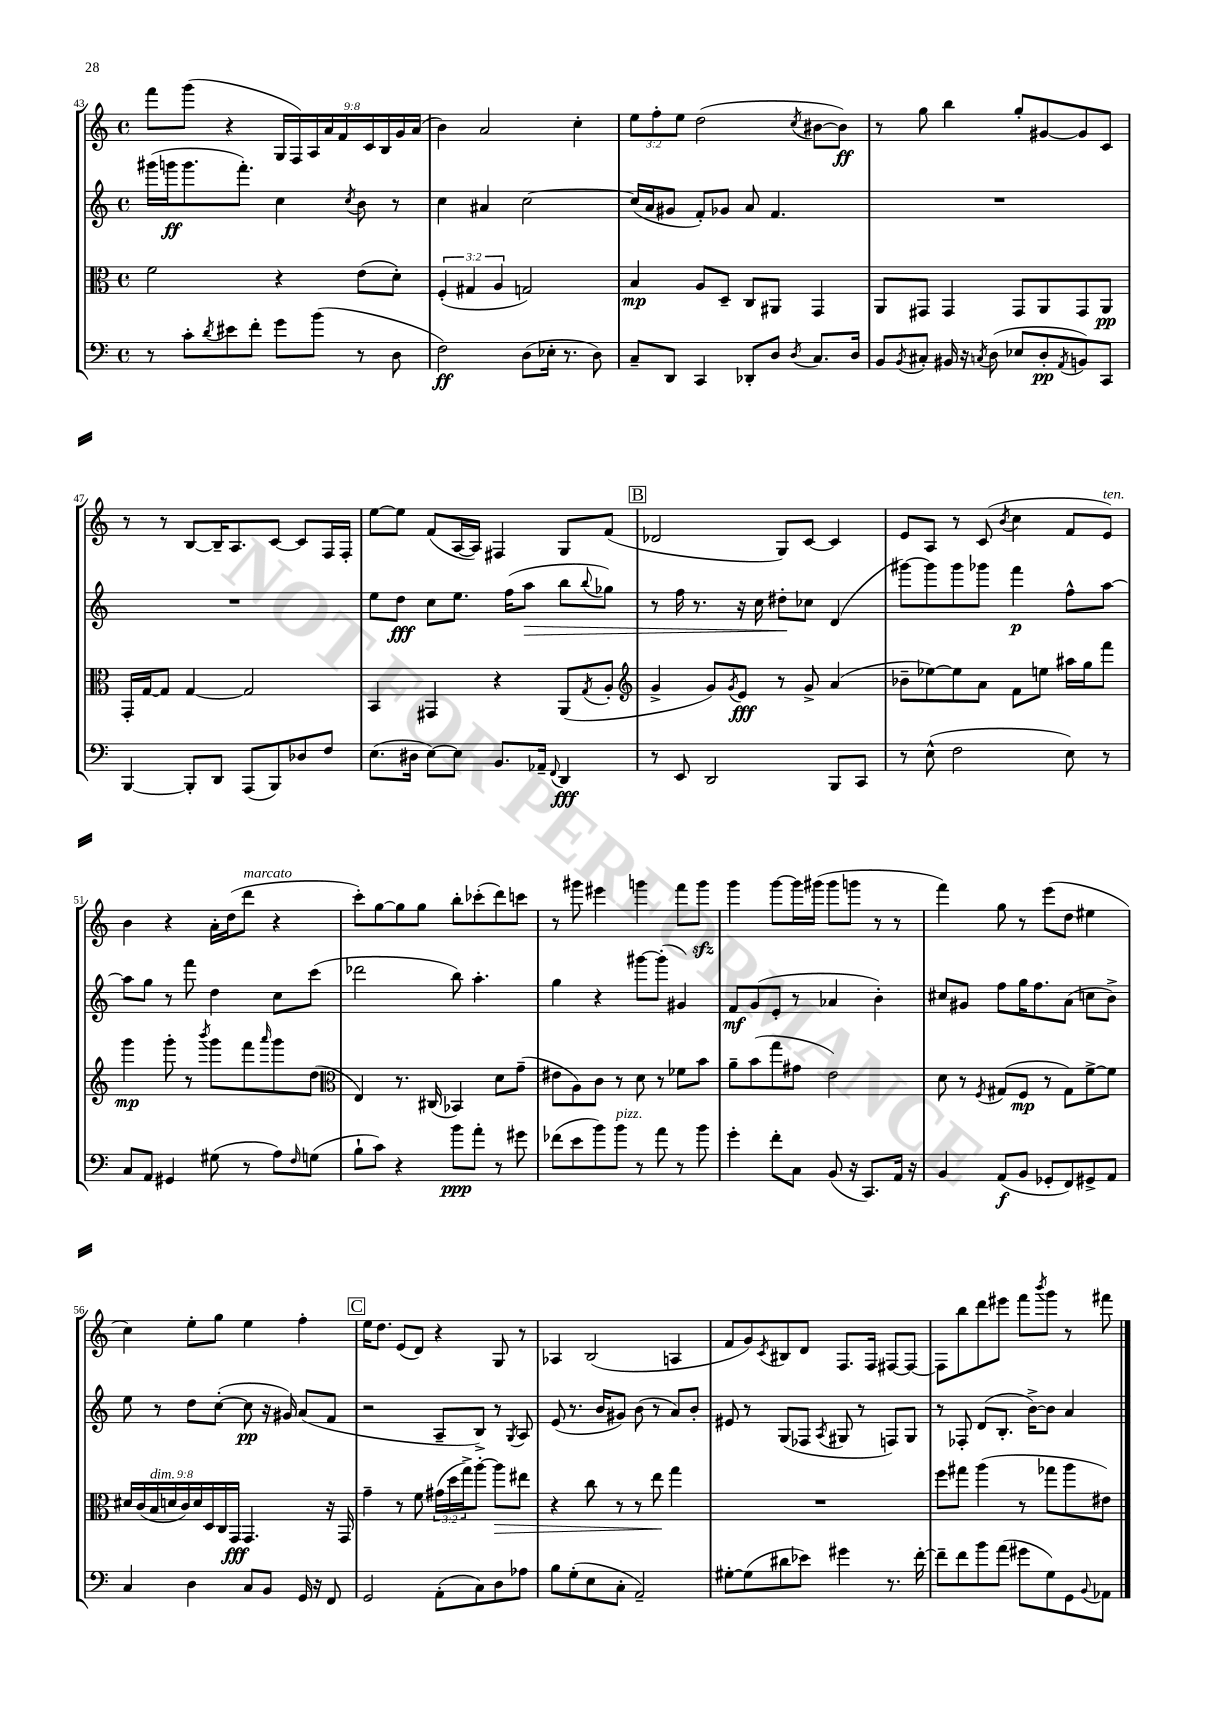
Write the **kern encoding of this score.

**kern	**dynam	**kern	**dynam	**kern	**dynam	**kern	**dynam
*part4	*part4	*part3	*part3	*part2	*part2	*part1	*part1
*staff4	*staff4	*staff3	*staff3	*staff2	*staff2	*staff1	*staff1
*clefF4	*	*clefC3	*	*clefG2	*	*clefG2	*
*k[]	*	*k[]	*	*k[]	*	*k[]	*
*M4/4	*	*M4/4	*	*M4/4	*	*M4/4	*
*met(c)	*	*met(c)	*	*met(c)	*	*met(c)	*
=43	=43	=43	=43	=43	=43	=43	=43
8r	.	2f\	.	(16ggg#X\LL	.	8fff\L	.
.	.	.	.	16gggn\J	ff	.	.
8c'\L	.	.	.	8.ggg\	.	(8ggg\J	.
8qd/	.	.	.	.	.	.	.
8e#X\	.	.	.	.	.	4r	.
.	.	.	.	8.fff'\J)	.	.	.
8f'\J	.	.	.	.	.	.	.
8g\L	.	4r	.	4cc\	.	18G/LL	.
.	.	.	.	.	.	18F/)	.
.	.	.	.	.	.	18A/	.
(8b\J	.	.	.	.	.	.	.
.	.	.	.	.	.	18a/	.
.	.	.	.	.	.	18f/	.
.	.	.	.	8qcc/	.	.	.
8r	.	(8e\L	.	8b\	.	.	.
.	.	.	.	.	.	18c/	.
.	.	.	.	.	.	18B/	.
8D\	.	8d'\J)	.	8r	.	.	.
.	.	.	.	.	.	18g/	.
.	.	.	.	.	.	(18a/JJ	.
=44	=44	=44	=44	=44	=44	=44	=44
2F\)	ff	(6F'/	.	4cc\	.	4b\)	.
.	.	6G#X/	.	.	.	.	.
.	.	.	.	4a#X/	.	2a/	.
.	.	6A/	.	.	.	.	.
(8D\L	.	2Gn/)	.	[2cc\	.	.	.
16E-X'\Jk	.	.	.	.	.	.	.
8.r	.	.	.	.	.	.	.
.	.	.	.	.	.	4cc'\	.
8D\)	.	.	.	.	.	.	.
=45	=45	=45	=45	=45	=45	=45	=45
8C~/L	.	4B/	mp	(16cc/LL]	.	12ee\L	.
.	.	.	.	16a/J	.	.	.
.	.	.	.	.	.	12ff'\	.
8DD/J	.	.	.	8g#X/J	.	.	.
.	.	.	.	.	.	12ee\J	.
4CC/	.	8A/L	.	8f'/L)	.	(2dd\	.
.	.	8D~/J	.	8g-X/J	.	.	.
8DD-X'/L	.	8C/L	.	8a/	.	.	.
8D/J	.	8AA#X/J	.	4.f/	.	.	.
8qD/	.	.	.	.	.	8qcc/	.
8.C/L	.	4GG/	.	.	.	[8b#X\L	.
.	.	.	.	.	.	8b#\J])	ff
16D/Jk	.	.	.	.	.	.	.
=46	=46	=46	=46	=46	=46	=46	=46
8BB/L	.	8AA/L	.	1r	.	8r	.
8qBB/	.	.	.	.	.	.	.
8C#X'/J	.	8GG#X/J	.	.	.	8gg\	.
16BB#X/	.	4GG#/	.	.	.	4bb\	.
16r	.	.	.	.	.	.	.
8qCn/	.	.	.	.	.	.	.
(8D\	.	.	.	.	.	.	.
8E-X/L	.	8GG#/L	.	.	.	8gg'/L	.
8D'/	pp	8AA/	.	.	.	[8g#X/	.
8qAA/	.	.	.	.	.	.	.
8BBn/)	.	8GG#/	.	.	.	8g#/]	.
8CC/J	.	8AA/J	pp	.	.	8c/J	.
!!LO:LB:g=z
=47	=47	=47	=47	=47	=47	=47	=47
[4BBB/	.	16GG'/LL	.	1r	.	8r	.
.	.	[16G/J	.	.	.	.	.
.	.	8G/J]	.	.	.	8r	.
8BBB'/L]	.	[4G/	.	.	.	[8B/L	.
8DD/J	.	.	.	.	.	16B~/K]	.
.	.	.	.	.	.	8.A/	.
(8AAA/L	.	2G/]	.	.	.	.	.
8BBB/)	.	.	.	.	.	[8c/J	.
8D-X/	.	.	.	.	.	8c/L]	.
8F/J	.	.	.	.	.	16F/L	.
.	.	.	.	.	.	16F'/JJ	.
=48	=48	=48	=48	=48	=48	=48	=48
(8.E\L	.	4BB/	.	8ee\L	.	[8ee\L	.
.	.	.	.	8dd\J	fff	8ee\J]	.
16D#X\Jk	.	.	.	.	.	.	.
[8E\L)	.	4GG#X/	.	8cc\L	.	(8f/L	.
8E\J]	.	.	.	8.ee\J	.	[16A/L	.
.	.	.	.	.	.	16A/JJ])	.
8.BB/L	.	4r	.	.	.	4F#X/	.
.	.	.	.	(16ff\KL	.	.	.
!	!	!	!	!	!LO:HP:b	!	!
.	.	.	.	8aa\J	>	.	.
16AA-X~/Jk	.	.	.	.	.	.	.
8qqFF/	.	.	.	.	.	.	.
4DD/	fff	(8AA/L	.	8bb\L	.	8G/L	.
.	.	8qG/	.	8qqbb/	.	.	.
.	.	8A'/J	.	8gg-X\J)	.	(8f/J	.
!!LO:REH:place=s1:t=B
=49	=49	=49	=49	=49	=49	=49	=49
*	*	*clefG2	*	*	*	*	*
8r	.	4g^/	.	8r	.	2d-X/	.
8EE/	.	.	.	16ff\	.	.	.
.	.	.	.	8.r	.	.	.
2DD/	.	8g/L)	.	.	.	.	.
.	.	8qg/	.	.	.	.	.
.	.	8e/J	fff	16r	.	.	.
.	.	.	.	16cc\	.	.	.
.	.	8r	.	8dd#X'\L	.	8G/L)	.
.	.	8g^/	.	8cc-X\J	]	[8c/J	.
8BBB/L	.	(4a/	.	(4d/	.	4c/]	.
8CC/J	.	.	.	.	.	.	.
=50	=50	=50	=50	=50	=50	=50	=50
8r	.	8b-X~\L	.	[8ggg#X\L)	.	8e/L	.
(8E^^\	.	[8ee-X\)	.	8ggg#\]	.	8A/J	.
2F\	.	8ee-\]	.	8ggg#\	.	8r	.
.	.	8a\J	.	8ggg-X\J	.	(8c/	.
.	.	.	.	.	.	8qb/	.
.	.	8f\L	.	4fff\	p	4cc\	.
.	.	8een\J	.	.	.	.	.
8E\)	.	16aa#X\LL	.	8ff^^\L	.	8f/L	.
.	.	16gg\J	.	.	.	.	.
!	!	!	!	!	!	!LO:TX:a:i:t=ten.	!
8r	.	8fff\J	.	[8aa\J	.	8e/J)	.
!!LO:LB:g=z
=51	=51	=51	=51	=51	=51	=51	=51
8C/L	.	4ggg\	mp	8aa\L]	.	4b\	.
8AA/J	.	.	.	8gg\J	.	.	.
4GG#X/	.	8ggg'\	.	8r	.	4r	.
.	.	8r	.	8fff\	.	.	.
.	.	8qbbb/	.	.	.	.	.
(8G#X\	.	8ggg\L	.	4dd\	.	16a'\LL	.
.	.	.	.	.	.	(16dd\J	.
!	!	!	!	!	!	!LO:TX:a:i:t=marcato	!
8r	.	8fff\	.	.	.	8ddd\J	.
.	.	16qqaaa/	.	.	.	.	.
8A\L)	.	8ggg\	.	8cc\L	.	4r	.
16qqF/	.	.	.	.	.	.	.
(8Gn\J	.	(8dd\J	.	(8ccc\J	.	.	.
=52	=52	=52	=52	=52	=52	=52	=52
*	*	*clefC3	*	*	*	*	*
8B`\L	.	4E/)	.	2ddd-X\	.	8ccc'\L)	.
8c\J)	.	.	.	.	.	[8gg\	.
4r	.	8.r	.	.	.	8gg\]	.
.	.	.	.	.	.	8gg\J	.
.	.	(16C#X/	.	.	.	.	.
8b\L	ppp	4BB-X/)	.	8bb\)	.	8bb'\L	.
8a'\J	.	.	.	4.aa'\	.	(8ccc-X'\	.
8r	.	8d\L	.	.	.	8ddd\)	.
8g#X\	.	(8g~\J	.	.	.	8cccn\J	.
=53	=53	=53	=53	=53	=53	=53	=53
(8f-X\L	.	8e#X\L	.	4gg\	.	8r	.
8e\	.	8A\)	.	.	.	8ggg#X\	.
8b\)	.	8c\J	.	4r	.	4eee#X\	.
!LO:TX:a:i:t=pizz.	!	!	!	!	!	!	!
8b\J	.	8r	.	.	.	.	.
8r	.	8d\	.	[8ggg#X\L	.	4gggn\	.
8a\	.	8r	.	(8ggg#'\J]	.	.	.
8r	.	8f-X\L	.	4g#X/)	.	8fff\L	.
8b\	.	8b\J	.	.	.	8gggzz\J	.
=54	=54	=54	=54	=54	=54	=54	=54
4g'\	.	8a~\L	.	8f/L	mf	4ggg\	.
.	.	(8b\	.	(8g/	.	.	.
8f'\L	.	8gg\	.	8e'/J	.	[8ggg\L	.
8C\J	.	8g#X\J	.	8r	.	16ggg\L]	.
.	.	.	.	.	.	(16ggg#X\JJ	.
(8BB/	.	2e\)	.	4a-X/	.	8ggg#\L	.
16r	.	.	.	.	.	8gggn\J	.
8.CC/L)	.	.	.	.	.	.	.
.	.	.	.	4b'\)	.	8r	.
16AA/Jk	.	.	.	.	.	8r	.
16r	.	.	.	.	.	.	.
=55	=55	=55	=55	=55	=55	=55	=55
4BB/	.	8d\	.	8cc#X/L	.	4fff\)	.
.	.	8r	.	8g#X/J	.	.	.
.	.	8qF/	.	.	.	.	.
(8AA/L	f	(8G#X/L	.	8ff\L	.	8gg\	.
8BB/J	.	8F/J	mp	16gg\K	.	8r	.
.	.	.	.	8.ff\	.	.	.
8GG-X'/L	.	8r	.	.	.	(8eee\L	.
8FF/)	.	8G#\L)	.	(8a\J	.	8dd\J	.
8GG#X^/	.	[8f^\	.	8ccn\L	.	4ee#X\	.
8AA/J	.	8f\J]	.	8b^\J)	.	.	.
!!LO:LB:g=z
=56	=56	=56	=56	=56	=56	=56	=56
4C/	.	18d#X/LL	.	8ee\	.	4cc\)	.
.	.	(18c/	.	.	.	.	.
!	!	!LO:TX:a:i:t=dim.	!	!	!	!	!
.	.	18B/	.	.	.	.	.
.	.	.	.	8r	.	.	.
.	.	18dn/	.	.	.	.	.
.	.	18c/)	.	.	.	.	.
4D\	.	.	.	8dd\L	.	8ee'\L	.
.	.	18d/	.	.	.	.	.
.	.	18D/	.	.	.	.	.
.	.	.	.	([8cc'\J	.	8gg\J	.
.	.	18C/	.	.	.	.	.
.	.	18GG/JJ	fff	.	.	.	.
8C/L	.	4.GG/	.	8cc\]	pp	4ee\	.
8BB/J	.	.	.	16r	.	.	.
.	.	.	.	16g#X/)	.	.	.
16GG/	.	.	.	(8a/L	.	4ff'\	.
16r	.	.	.	.	.	.	.
8FF/	.	16r	.	8f/J	.	.	.
.	.	16GG/	.	.	.	.	.
!!LO:REH:place=s1:t=C
=57	=57	=57	=57	=57	=57	=57	=57
2GG/	.	4g~\	.	2r	.	16ee\KL	.
.	.	.	.	.	.	8.dd\J	.
.	.	8r	.	.	.	(8e/L	.
.	.	8f\	.	.	.	8d/J)	.
(8AA'\L	.	(24g#X\LL	.	8A~/L	.	4r	.
.	.	24dd\	.	.	.	.	.
.	.	24gg^\J)	.	.	.	.	.
8C\)	.	[8aa'\J	.	8B^/J)	.	.	.
!	!	!	!LO:HP:b	!	!	!	!
8D\	.	8aa\L]	>	8r	.	8G/	.
.	.	.	.	8qG/	.	.	.
8A-X\J	.	8ee#X\J	.	8A/	.	8r	.
=58	=58	=58	=58	=58	=58	=58	=58
8B\L	.	4r	.	(8e/	.	4A-X/	.
(8G'\	.	.	.	8.r	.	.	.
8E\	.	8cc\	.	.	.	(2B/	.
.	.	.	.	16b/KL	.	.	.
8C'\J	.	8r	.	8g#X/J)	.	.	.
2AA~/)	.	8r	.	(8b\	.	.	.
.	.	8ee\	.	8r	.	.	.
.	.	4gg\	]	8a/L)	.	4An/	.
.	.	.	.	8b'/J	.	.	.
=59	=59	=59	=59	=59	=59	=59	=59
[8G#X'\L	.	1r	.	8e#X/	.	8f/L	.
(8G#\]	.	.	.	8r	.	8g/)	.
.	.	.	.	.	.	8qc/	.
8d#X\	.	.	.	(8G/L	.	8B#X/	.
8e-X\J)	.	.	.	8F-X/J	.	8d/J	.
.	.	.	.	8qA/	.	.	.
4g#X\	.	.	.	8G#X/	.	8.F/L	.
.	.	.	.	8r	.	.	.
.	.	.	.	.	.	16F/Jk	.
8.r	.	.	.	8Fn/L)	.	[8F#X/L	.
.	.	.	.	8G#/J	.	8F#/J_	.
[16f'\	.	.	.	.	.	.	.
=60	=60	=60	=60	=60	=60	=60	=60
8f~\L]	.	8ff\L	.	8r	.	8F#\L]	.
8f\	.	8gg#X\J	.	8F-X'/	.	8bb\	.
8b\	.	(4aa\	.	(8d/L	.	8ddd\	.
(8a\J	.	.	.	8.B'/J	.	8eee#X\J	.
8g#X\L	.	8r	.	.	.	8fff\L	.
.	.	.	.	[16b^\KL)	.	.	.
.	.	.	.	.	.	8qbbb/	.
8G\)	.	8gg-X\L	.	8b\J]	.	8ggg\J	.
8GG\	.	8aa\	.	4a/	.	8r	.
8qqBB/	.	.	.	.	.	.	.
8AA-X\J	.	8e#X\J)	.	.	.	8fff#X\	.
==	==	==	==	==	==	==	==
*-	*-	*-	*-	*-	*-	*-	*-
